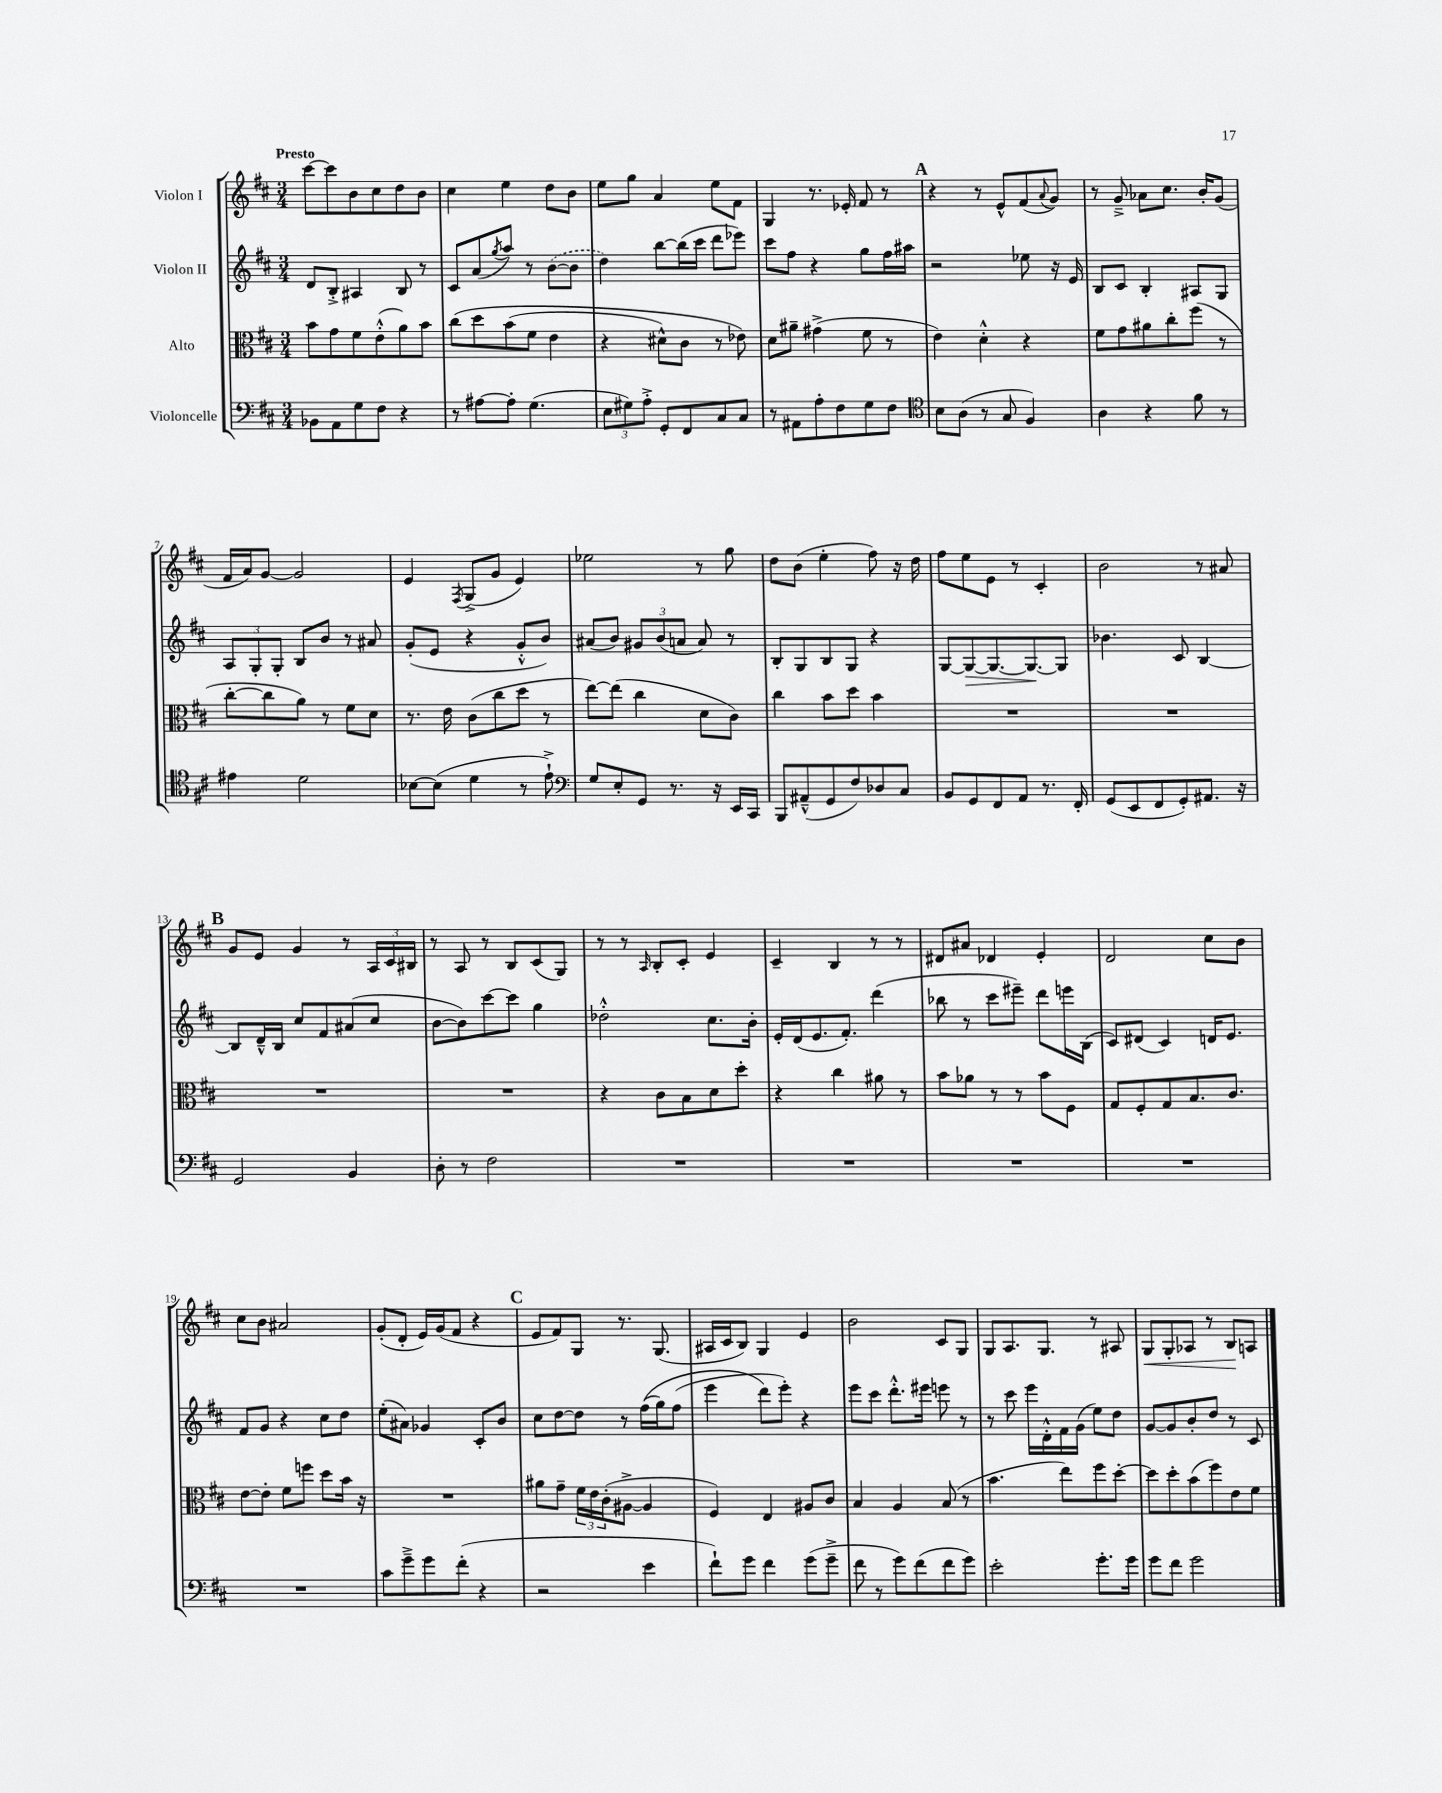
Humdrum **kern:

**kern	**kern	**kern	**dynam	**kern	**dynam
*part4	*part3	*part2	*part2	*part1	*part1
*staff4	*staff3	*staff2	*staff2	*staff1	*staff1
*I"Violoncelle	*I"Alto	*I"Violon II	*	*I"Violon I	*
*clefF4	*clefC3	*clefG2	*	*clefG2	*
*k[f#c#]	*k[f#c#]	*k[f#c#]	*	*k[f#c#]	*
*M3/4	*M3/4	*M3/4	*	*M3/4	*
=1	=1	=1	=1	=1	=1
!	!	!	!	!LO:TX:a:B:t=Presto	!
8BB-X\L	8b\L	8d/L	.	[8ccc#\L	.
8AA\	8g\	8B'^/J	.	8ccc#\]	.
8G\	8f#\	4A#X/	.	8b\	.
8F#\J	(8e'^^\	.	.	8cc#\	.
4r	8a\)	8B/	.	8dd\	.
.	8b\J	8r	.	8b\J	.
=2	=2	=2	=2	=2	=2
8r	(8cc#\L	8c#/L	.	4cc#\	.
[8A#X\L	8dd\	(8a/	.	.	.
.	.	8qgg/	.	.	.
8A#'\J]	(8b\	8aa/J)	.	4ee\	.
(4.G\	8f#\J	8r	.	.	.
.	4e\	([8b\L	.	8dd\L	.
.	.	8b\J]	.	8b\J	.
=3	=3	=3	=3	=3	=3
12E\L	4r	4dd\)	.	8ee\L	.
12G#X\)	.	.	.	.	.
.	.	.	.	8gg\J	.
12A'^\J	.	.	.	.	.
8GG'/L	8d#X^^\L)	[8bb\L	.	4a/	.
8FF#/	8c#\J	(16bb\L]	.	.	.
.	.	16ccc#\JJ	.	.	.
8C#/	8r	8ddd\L	.	8ee\L	.
8C#/J	8e-X\)	8eee-X\J)	.	8f#\J	.
=4	=4	=4	=4	=4	=4
8r	8d\L	8ccc#\L	.	4G/	.
8AA#X\L	8a#X~\J	8ff#\J	.	.	.
8A'\	(4g#X^\	4r	.	8.r	.
8F#\	.	.	.	.	.
.	.	.	.	16e-X'/	.
8G\	8f#\	8gg\L	.	8f#/	.
8F#\J	8r	16ff#\L	.	8r	.
.	.	16aa#X\JJ	.	.	.
!!LO:REH:place=s1:t=A
=5	=5	=5	=5	=5	=5
*clefC4	*	*	*	*	*
8B\L	4e\)	2r	.	4r	.
(8A\J	.	.	.	.	.
8r	4d'^^\	.	.	8r	.
8G/	.	.	.	8e^^/L	.
4F#/)	4r	8ee-X\	.	(8f#/	.
.	.	.	.	8qqa/	.
.	.	16r	.	8g/J)	.
.	.	16e/	.	.	.
=6	=6	=6	=6	=6	=6
4A\	8f#\L	8B/L	.	8r	.
.	8g\	8c#/J	.	8g~^/	.
4r	8a#X\	4B'/	.	8a-X\L	.
.	8cc#'\	.	.	8.cc#\J	.
8f#\	(8ff#\J	8A#X/L	.	.	.
.	.	.	.	16b'/KL	.
8r	8r	8G/J	.	(8g/J	.
!!LO:LB:g=z
=7	=7	=7	=7	=7	=7
4e#X\	[8cc#'\L	12A/L	.	16f#/LL	.
.	.	.	.	16a/J)	.
.	.	12G'/	.	.	.
.	8cc#\]	.	.	[8g/J	.
.	.	12G'/J	.	.	.
2d\	8a\J)	8B/L	.	2g/]	.
.	8r	8b/J	.	.	.
.	8f#\L	8r	.	.	.
.	8d\J	8a#X/	.	.	.
=8	=8	=8	=8	=8	=8
[8B-X\L	8.r	(8g'/L	.	4e/	.
(8B-\J]	.	8e/J	.	.	.
.	16e\	.	.	.	.
.	.	.	.	8qF#/	.
4d\	(8c#\L	4r	.	(8G^/L	.
.	8cc#\	.	.	8g/J	.
8r	8dd\J	8g'^^/L	.	4e/)	.
8e`^\)	8r	8b/J)	.	.	.
=9	=9	=9	=9	=9	=9
*clefF4	*	*	*	*	*
8G/L	[8ee\L)	(8a#X/L	.	2ee-X\	.
8E'/	(8ee\J]	8b/J)	.	.	.
8GG/J	4cc#\	12g#X/L	.	.	.
.	.	(12b/	.	.	.
8.r	.	.	.	.	.
.	.	12an/J	.	.	.
.	8d\L	8a/)	.	8r	.
16r	.	.	.	.	.
16EE/LL	8c#\J)	8r	.	8gg\	.
16CC#/JJ	.	.	.	.	.
=10	=10	=10	=10	=10	=10
8BBB/L	4cc#\	8B'/L	.	8dd\L	.
(8AA#X~^^/	.	8G/	.	(8b\J	.
8GG/	8b\L	8B/	.	4ee'\	.
8F#/)	8dd\J	8G/J	.	.	.
8D-X/	4b\	4r	.	8ff#\)	.
8C#/J	.	.	.	16r	.
.	.	.	.	16dd\	.
=11	=11	=11	=11	=11	=11
8BB/L	2.r	[8G/L	.	8ff#\L	.
!	!	!	!LO:HP:b	!	!
8GG/	.	8G/_	>	8ee\	.
8FF#/	.	8.G/_	.	8e\J	.
8AA/J	.	.	.	8r	.
.	.	8.G/_	.	.	.
8.r	.	.	.	4c#'/	.
.	.	8G/J]	]	.	.
16FF#'/	.	.	.	.	.
=12	=12	=12	=12	=12	=12
(8GG/L	2.r	4.b-X\	.	2b\	.
8EE/	.	.	.	.	.
8FF#/	.	.	.	.	.
8GG'/)	.	8c#/	.	.	.
8.AA#X/J	.	[4B/	.	8r	.
.	.	.	.	8a#X/	.
16r	.	.	.	.	.
!!LO:LB:g=z
!!LO:REH:place=s1:t=B
=13	=13	=13	=13	=13	=13
2GG/	2.r	8B/L]	.	8g/L	.
.	.	16d~^^/L	.	8e/J	.
.	.	16B/JJ	.	.	.
.	.	8cc#/L	.	4g/	.
.	.	8f#/	.	.	.
4BB/	.	(8a#X/	.	8r	.
.	.	8cc#/J	.	24A/LL	.
.	.	.	.	24c#/	.
.	.	.	.	24B#X/JJ	.
=14	=14	=14	=14	=14	=14
8D'\	2.r	[8b\L	.	8r	.
8r	.	8b\])	.	8A/	.
2F#\	.	[8ccc#\	.	8r	.
.	.	8ccc#\J]	.	8B/L	.
.	.	4gg\	.	(8c#/	.
.	.	.	.	8G/J)	.
=15	=15	=15	=15	=15	=15
2.r	4r	2dd-X'^^\	.	8r	.
.	.	.	.	8r	.
.	.	.	.	16qqA/	.
.	8c#\L	.	.	8B'/L	.
.	8B\	.	.	8c#'/J	.
.	8d\	8.cc#\L	.	4e/	.
.	8dd'\J	.	.	.	.
.	.	16b'\Jk	.	.	.
=16	=16	=16	=16	=16	=16
2.r	4r	16e'/LL	.	4c#~/	.
.	.	(16d/J	.	.	.
.	.	8.e/	.	.	.
.	4cc#\	.	.	4B/	.
.	.	8.f#'/J)	.	.	.
.	8a#X\	(4ddd\	.	8r	.
.	8r	.	.	8r	.
=17	=17	=17	=17	=17	=17
2.r	8b\L	8bb-X\	.	8d#X/L	.
.	8a-X\J	8r	.	8a#X/J	.
.	8r	8ccc#\L	.	4d-X/	.
.	8r	8eee#X~\J)	.	.	.
.	8b\L	8ddd\L	.	4e'/	.
.	8F#\J	16eeen\L	.	.	.
.	.	(16B\JJ	.	.	.
=18	=18	=18	=18	=18	=18
2.r	8G/L	8c#/L)	.	2d/	.
.	8F#'/	(8d#X/J	.	.	.
.	8G/	4c#/)	.	.	.
.	8.B/	.	.	.	.
.	.	16dn/KL	.	8cc#\L	.
.	8.c#/J	8.e/J	.	.	.
.	.	.	.	8b\J	.
!!LO:LB:g=z
=19	=19	=19	=19	=19	=19
2.r	[8e\L	8f#/L	.	8cc#\L	.
.	8e'\J]	8g/J	.	8b\J	.
.	8f#\L	4r	.	2a#X/	.
.	8ffn\J	.	.	.	.
.	8dd\L	8cc#\L	.	.	.
.	16b\Jk	8dd\J	.	.	.
.	16r	.	.	.	.
=20	=20	=20	=20	=20	=20
8c#\L	2.r	(8ee'\L	.	(8g'/L	.
8g~^\	.	8a#X\J)	.	8d'/J	.
8g\	.	4g-X/	.	16e/LL)	.
.	.	.	.	(16g/J	.
(8f#'\J	.	.	.	8f#/J	.
4r	.	8c#'/L	.	4r	.
.	.	8b/J	.	.	.
!!LO:REH:place=s1:t=C
=21	=21	=21	=21	=21	=21
2r	8a#X\L	8cc#\L	.	8e/L	.
.	8g~\J	[8dd\	.	8f#/)	.
.	24f#\LL	8dd\J]	.	8G/J	.
.	24e\	.	.	.	.
.	(24c#'\J	.	.	.	.
.	[8A#X^\J	8r	.	8.r	.
4e\	4A#/]	((16ff#\LL	.	.	.
.	.	16gg\J)	.	(8.G/	.
.	.	(8ff#\J	.	.	.
=22	=22	=22	=22	=22	=22
8f#`\L)	4F#/)	4eee\	.	16A#X/LL	.
.	.	.	.	16c#/J	.
8g\J	.	.	.	8B/J)	.
4f#\	4E/	8ddd\L)	.	4G/	.
.	.	8eee'\J)	.	.	.
(8g\L	8A#X/L	4r	.	4e/	.
8g~^\J	8c#/J	.	.	.	.
=23	=23	=23	=23	=23	=23
8f#\	4B/	8eee\L	.	2b\	.
8r	.	8ccc#\J	.	.	.
8g\L)	4A/	8.ddd'^^\L	.	.	.
(8f#\	.	.	.	.	.
.	.	16eee#X\Jk	.	.	.
8f#\	(8B/	8eeen\	.	8c#/L	.
8g\J)	8r	8r	.	8G/J	.
=24	=24	=24	=24	=24	=24
2e'\	4.b\	8r	.	8G/L	.
.	.	8ccc#\	.	8.A/	.
.	.	16eee\LL	.	.	.
.	.	16d'^^\	.	8.G/J	.
.	8ee\L)	16f#\	.	.	.
.	.	(16g\JJ	.	.	.
8.g'\L	8ff#\	8ee\L)	.	8r	.
.	[8dd'\J	8dd\J	.	8A#X/	.
16g\Jk	.	.	.	.	.
=25	=25	=25	=25	=25	=25
!	!	!	!	!	!LO:HP:b
8g\L	8dd\L]	[8g/L	.	8G/L	<
8f#\J	8dd'\	8g/]	.	8G'/	.
2g\	(8b\	8b'/	.	8A-X/J	.
.	8ff#\)	8dd/J	.	8r	.
.	8e\	8r	.	8B/L	.
.	8f#\J	8c#/	.	8An/J	[
==	==	==	==	==	==
*-	*-	*-	*-	*-	*-
